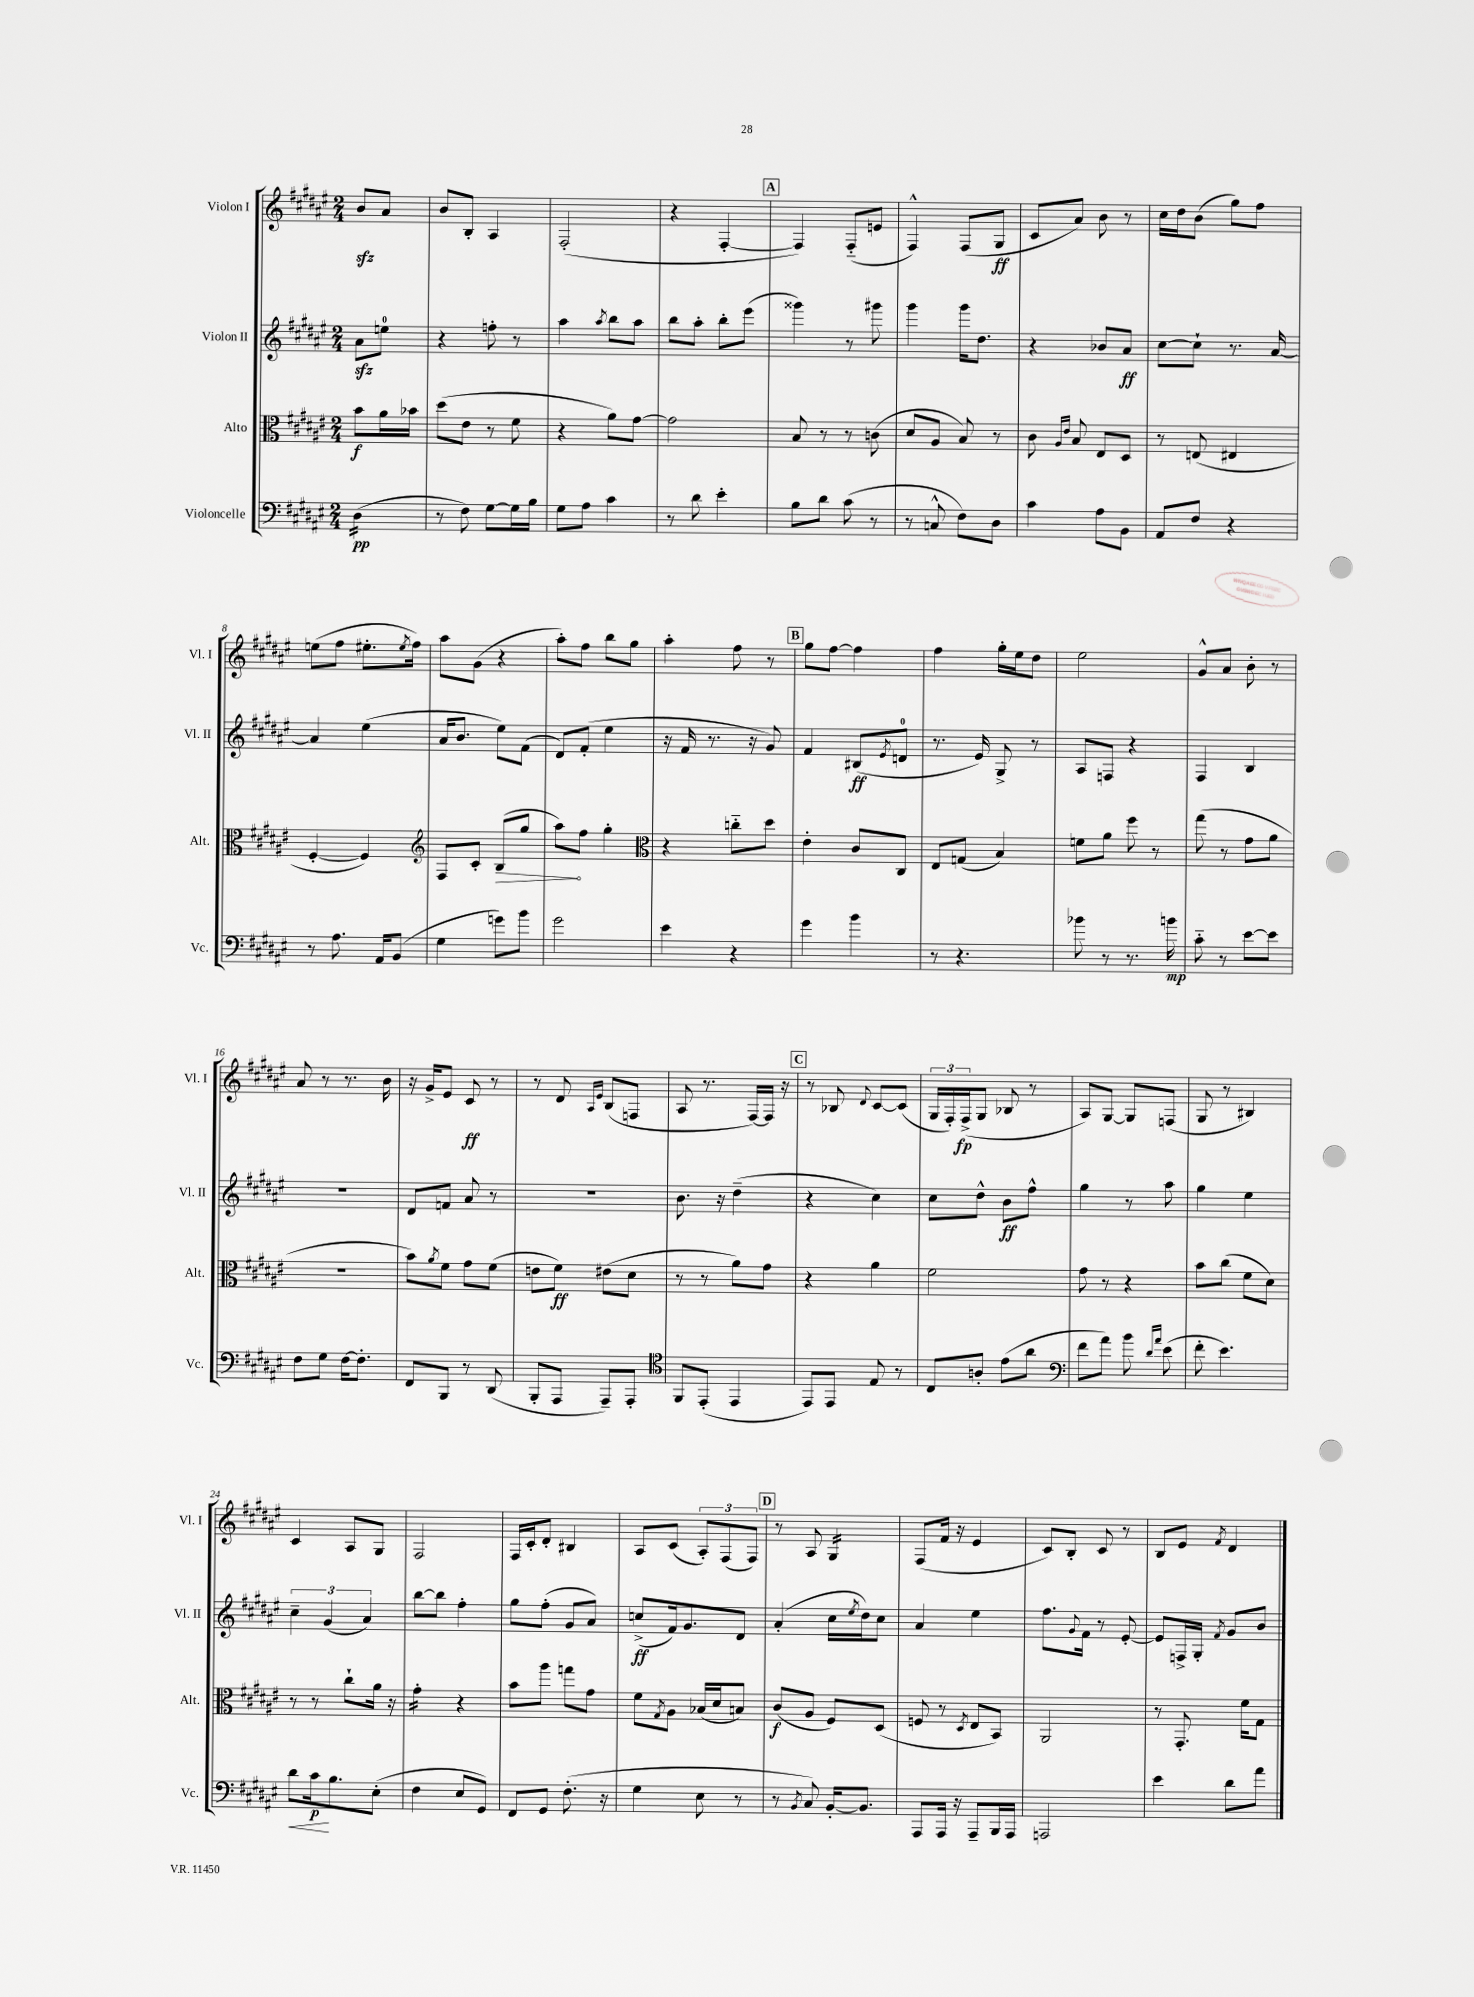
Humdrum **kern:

**kern	**kern	**kern	**kern
*staff4	*staff3	*staff2	*staff1
*clefF4	*clefC3	*clefG2	*clefG2
*k[f#c#g#d#a#e#]	*k[f#c#g#d#a#e#]	*k[f#c#g#d#a#e#]	*k[f#c#g#d#a#e#]
*M2/4	*M2/4	*M2/4	*M2/4
(4D#	8b	8a#	8b
.	16a#	8ee	8a#
.	16b-	.	.
=	=	=	=
8r	(8dd#	4r	8b
8F#)	8e#	.	8B'
[8G#	8r	8ff'	4A#
16G#]	8f#	8r	.
16B	.	.	.
=	=	=	=
8G#	4r	4aa#	(2F#'
8A#	.	.	.
.	.	8qaa#	.
4c#	8a#)	8bb	.
.	[8g#	8aa#	.
=	=	=	=
8r	2g#]	8bb	4r
8d#	.	8aa#'	.
4e#'	.	8bb'	[4F#'
.	.	(8eee#	.
=	=	=	=
8B	8B	4ggg##)	4F#])
8d#	8r	.	.
(8c#	8r	8r	(8F#'~
8r	(8c	8ggg#	8e
=	=	=	=
8r	8d#	4ggg#	4F#^^)
8C^^	8A#	.	.
8F#)	8B)	16ggg#	(8F#
.	.	8.dd#	.
8D#	8r	.	8G#
=	=	=	=
4c#	8c#	4r	8c#
.	16qqA#	.	.
.	16qqe#	.	.
.	8B	.	8a#)
8A#	8E#	8b-	8b
8BB	8D#	8a#	8r
=	=	=	=
8AA#	8r	[8cc#	16cc#
.	.	.	16dd#
8F#	(8E	8cc#`]	(8b
4r	4E#	8.r	8gg#)
.	.	.	8ff#
.	.	[16a#	.
=	=	=	=
8r	[4F#'	4a#]	(8ee
8.A#	.	.	8ff#
.	4F#])	(4ee#	8.ee#'
16AA#	.	.	.
(8BB	.	.	.
.	.	.	8qee#
.	.	.	16ff#)
=	=	=	=
*	*clefG2	*	*
4G#	8F#	16a#	8aa#
.	.	8.b	.
.	8c#'	.	(8g#
8g)	(8B	8ee#)	4r
8b	8gg#	(8f#	.
=	=	=	=
2g#	8aa#)	8d#)	8aa#')
.	8ff#	(8f#'	8ff#
.	4gg#'	4ee#	8bb
.	.	.	8gg#
=	=	=	=
*	*clefC3	*	*
4e#	4r	16r	4aa#'
.	.	16f#	.
.	.	8.r	.
4r	8cc'~	.	8ff#
.	.	16r	.
.	8dd#	8g#)	8r
=	=	=	=
4g#	4e#'	4f#	8gg#
.	.	.	[8ff#
4b	8c#	(8B#	4ff#]
.	.	8qe#	.
.	8C#	8d	.
=	=	=	=
8r	8E#	8.r	4ff#
4.r	(8G	.	.
.	.	16e#)	.
.	4B)	8G#^	16gg#'
.	.	.	16ee#
.	.	8r	8dd#
=	=	=	=
8b-	8f	8A#	2ee#
8r	8a#	8F	.
8.r	8ff#	4r	.
.	8r	.	.
16b	.	.	.
=	=	=	=
8c#'~	(8gg#	4F#	8g#^^
8r	8r	.	8a#
[8e#	8g#	4B	8b'
8e#]	8a#	.	8r
=	=	=	=
8F#	2r	2r	8a#
8G#	.	.	8r
[16F#	.	.	8.r
8.F#']	.	.	.
.	.	.	16b
=	=	=	=
8FF#	8b)	8d#	16r
.	.	.	16g#^
.	8qa#	.	.
8BBB	8f#	8f	8e#
8r	8g#	8a#	8c#
(8DD#	(8f#	8r	8r
=	=	=	=
8BBB'	8e	2r	8r
8AAA#	8f#)	.	8d#
.	.	.	16qqA#
.	.	.	16qqe#
8AAA#~)	(8e#	.	(8B
8AAA#'	8d#	.	8F
=	=	=	=
*clefC4	*	*	*
8FF#	8r	8.b	8A#
(8EE#'	8r	.	8.r
.	.	16r	.
4EE#	8a#)	(4dd#~	.
.	.	.	[16F#)
.	8g#	.	16F#]
.	.	.	16r
=	=	=	=
8EE#)	4r	4r	8r
8EE#	.	.	8B-
.	.	.	8qqd#
8E#	4a#	4cc#)	[8c#
8r	.	.	(8c#]
=	=	=	=
8C#	2f#	8cc#	24G#
.	.	.	24F#')
.	.	.	(24F#^
8A'	.	8dd#^^	8G#
(8e#	.	8b	8B-
8a#	.	8ff#^^	8r
=	=	=	=
*clefF4	*	*	*
8f#	8g#	4gg#	8A#)
8a#)	8r	.	[8G#
8b	4r	8r	8G#]
16qqd#	.	.	.
16qqa#	.	.	.
(8e#	.	8aa#	(8F
=	=	=	=
8f#'	8b	4gg#	8G#
4.e#)	(8cc#	.	8r
.	8f#	4ee#	4B#)
.	8d#)	.	.
=	=	=	=
8d#	8r	6cc#~	4c#
16c#	8r	.	.
.	.	(6g#	.
8.B	.	.	.
.	8cc#`	.	8A#
.	.	6a#)	.
(8E#'	16a#	.	8G#
.	16r	.	.
=	=	=	=
4F#	4g#'	[8bb	2F#
.	.	8bb]	.
8E#	4r	4ff#'	.
8GG#)	.	.	.
=	=	=	=
8FF#	8b	8gg#	16F#
.	.	.	16c#'
8GG#	8aa#	(8ff#'	8d#'
(8.F#'	8gg	8g#	4B#
.	8g#	8a#)	.
16r	.	.	.
=	=	=	=
4G#	8f#	(8cc^	8A#
.	8qG#	.	.
.	8A#	16f#)	(8c#
.	.	8.g#	.
8E#	(16B-	.	12A#')
.	16d#	.	.
.	.	.	(12F#
8r	8B)	8d#	.
.	.	.	12F#)
=	=	=	=
8r	(8c#	(4a#'	8r
8qBB	.	.	.
8C#)	8A#	.	8A#
[16BB'	8F#)	16cc#	4G#
.	.	8qee#	.
8.BB]	.	16dd#)	.
.	(8D#	8cc#	.
=	=	=	=
8AAA#	8F	4a#	(8F#
16AAA#	8r	.	16f#
16r	.	.	16r
.	8qD#	.	.
8AAA#~	8E#	4ee#	4e#
16BBB	8BB)	.	.
16AAA#	.	.	.
=	=	=	=
2AAA	2AA#	8.ff#	8c#)
.	.	.	8B'
.	.	8qqg#	.
.	.	16f#	.
.	.	8r	8c#
.	.	[8e#'	8r
=	=	=	=
4e#	8r	8e#]	8B
.	8.GG#'	16F^	8e#
.	.	16G#'	.
.	.	8qf#	8qf#
8d#	.	8g#	4d#
.	16f#	.	.
8a#	8G#	8b	.
==	==	==	==
*-	*-	*-	*-
